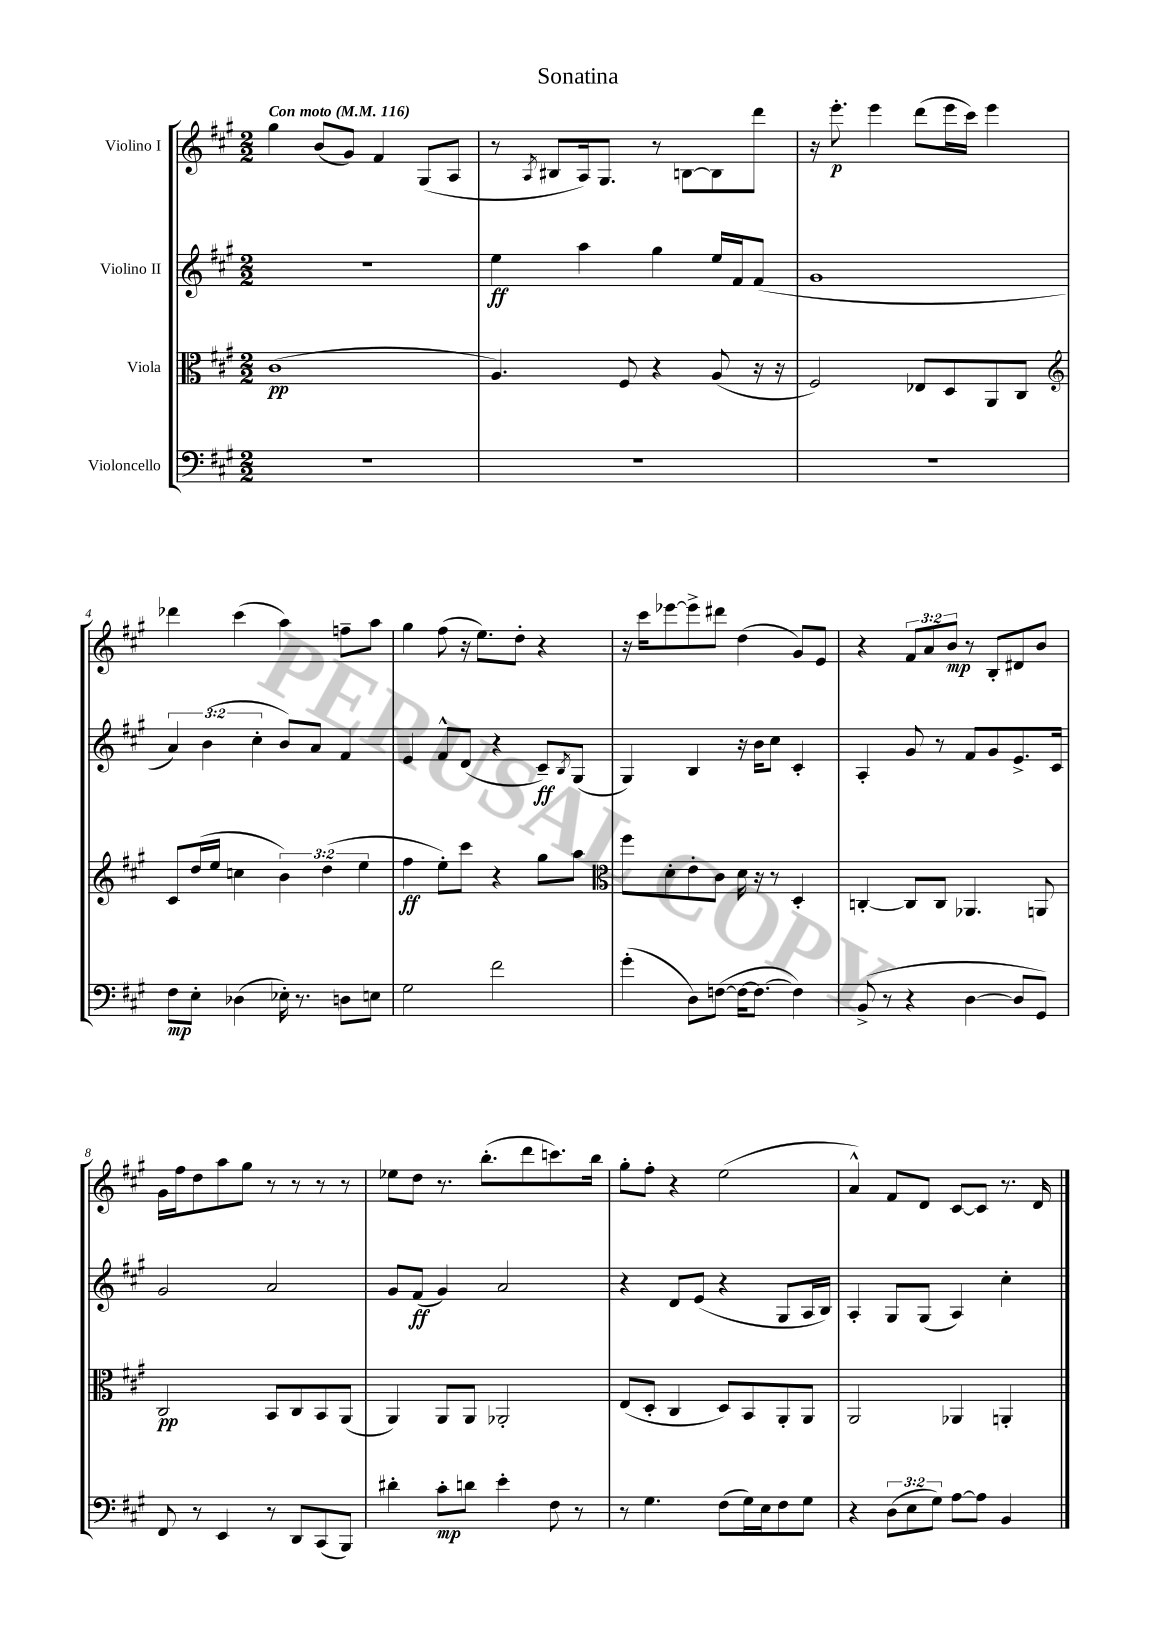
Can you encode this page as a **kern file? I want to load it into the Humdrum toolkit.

**kern	**kern	**kern	**kern
*staff4	*staff3	*staff2	*staff1
*clefF4	*clefC3	*clefG2	*clefG2
*k[f#c#g#]	*k[f#c#g#]	*k[f#c#g#]	*k[f#c#g#]
*M2/2	*M2/2	*M2/2	*M2/2
*MM116	*MM116	*MM116	*MM116
1r	(1c#	1r	4gg#\
.	.	.	(8b/L
.	.	.	8g#/J)
.	.	.	4f#/
.	.	.	(8G#/L
.	.	.	8A/J
=	=	=	=
1r	4.A/)	4ee\	8r
.	.	.	8qA/
.	.	.	8B#/L
.	.	4aa\	16A/k)
.	.	.	8.G#/J
.	8F#/	.	.
.	4r	4gg#\	8r
.	.	.	[8B\L
.	(8A/	16ee/LL	8B\]
.	.	16f#/J	.
.	16r	(8f#/J	8ddd\J
.	16r	.	.
=	=	=	=
1r	2F#/)	1g#	16r
.	.	.	8.eee'\
.	.	.	4eee\
.	8E-/L	.	(8ddd\L
.	8D/	.	16eee\L
.	.	.	16ccc#\JJ)
.	8AA/	.	4eee\
.	8C#/J	.	.
=	=	=	=
*	*clefG2	*	*
8F#\L	8c#/L	6a/)	4ddd-\
8E'\J	(16dd/L	.	.
.	.	(6b\	.
.	16ee/JJ	.	.
(4D-\	4cc\	.	(4ccc#\
.	.	6cc#'\	.
16E-'\)	6b\)	8b/L)	4aa\)
8.r	.	.	.
.	.	8a/J	.
.	(6dd\	.	.
8D\L	.	4f#/	8ff~\L
.	6ee\	.	.
8E\J	.	.	8aa\J
=	=	=	=
2G#\	4ff#\	4e/	4gg#\
.	8ee'\L)	8f#^^/L	(8ff#\
.	8ccc#\J	(8d/J	16r
.	.	.	8.ee\L)
2f#\	4r	4r	.
.	.	.	8dd'\J
.	8gg#\L	8c#~/L)	4r
.	.	8qB/	.
.	8aa\J	(8G#/J	.
=	=	=	=
*	*clefC3	*	*
(4g#'\	8ff#\L	4G#/)	16r
.	.	.	16ccc#\LK
.	8d'\	.	[8eee-\
8D\L)	8e'\	4B/	8eee-^\]
([8F\J	8c#\J	.	8ddd#\J
16F\_LK	16d\	16r	(4dd\
8.F\_J	16r	16b\LK	.
.	8r	8cc#\J	.
4F\])	4D'/	4c#'/	8g#/L)
.	.	.	8e/J
=	=	=	=
(8BB^/	[4C'/	4A'/	4r
8r	.	.	.
4r	8C/]L	8g#/	12f#/L
.	.	.	12a/
.	8C/J	8r	.
.	.	.	12b/J
[4D\	4.AA-/	8f#/L	8r
.	.	8g#/	8B'/L
8D/]L	.	8.e^/	8d#/
8GG#/J)	8AA/	.	8b/J
.	.	16c#/Jk	.
=	=	=	=
8FF#/	2C#/	2g#/	16g#\LL
.	.	.	16ff#\J
8r	.	.	8dd\
4EE/	.	.	8aa\
.	.	.	8gg#\J
8r	8BB/L	2a/	8r
8DD/L	8C#/	.	8r
(8CC#/	8BB/	.	8r
8BBB/J)	(8AA/J	.	8r
=	=	=	=
4d#'\	4AA/)	8g#/L	8ee-\L
.	.	(8f#/J	8dd\J
8c#'\L	8AA/L	4g#/)	8.r
8d\J	8AA/J	.	.
.	.	.	(8.bb'\L
4e'\	2AA-'/	2a/	.
.	.	.	8ddd\
8F#\	.	.	8.ccc\)
8r	.	.	.
.	.	.	16bb\Jk
=	=	=	=
8r	(8E/L	4r	8gg#'\L
4.G#\	8D'/J	.	8ff#'\J
.	4C#/	8d/L	4r
.	.	(8e/J	.
(8F#\L	8D/L)	4r	(2ee\
16G#\L)	8BB/	.	.
16E\J	.	.	.
8F#\	8AA'/	8G#/L	.
8G#\J	8AA/J	16A/L	.
.	.	16B/JJ)	.
=	=	=	=
4r	2AA/	4A'/	4a^^/)
(12D\L	.	8G#/L	8f#/L
12E\	.	.	.
.	.	(8G#/J	8d/J
12G#\J)	.	.	.
[8A\L	4AA-/	4A/)	[8c#/L
8A\]J	.	.	8c#/]J
4BB/	4AA'/	4cc#'\	8.r
.	.	.	16d/
==	==	==	==
*-	*-	*-	*-
